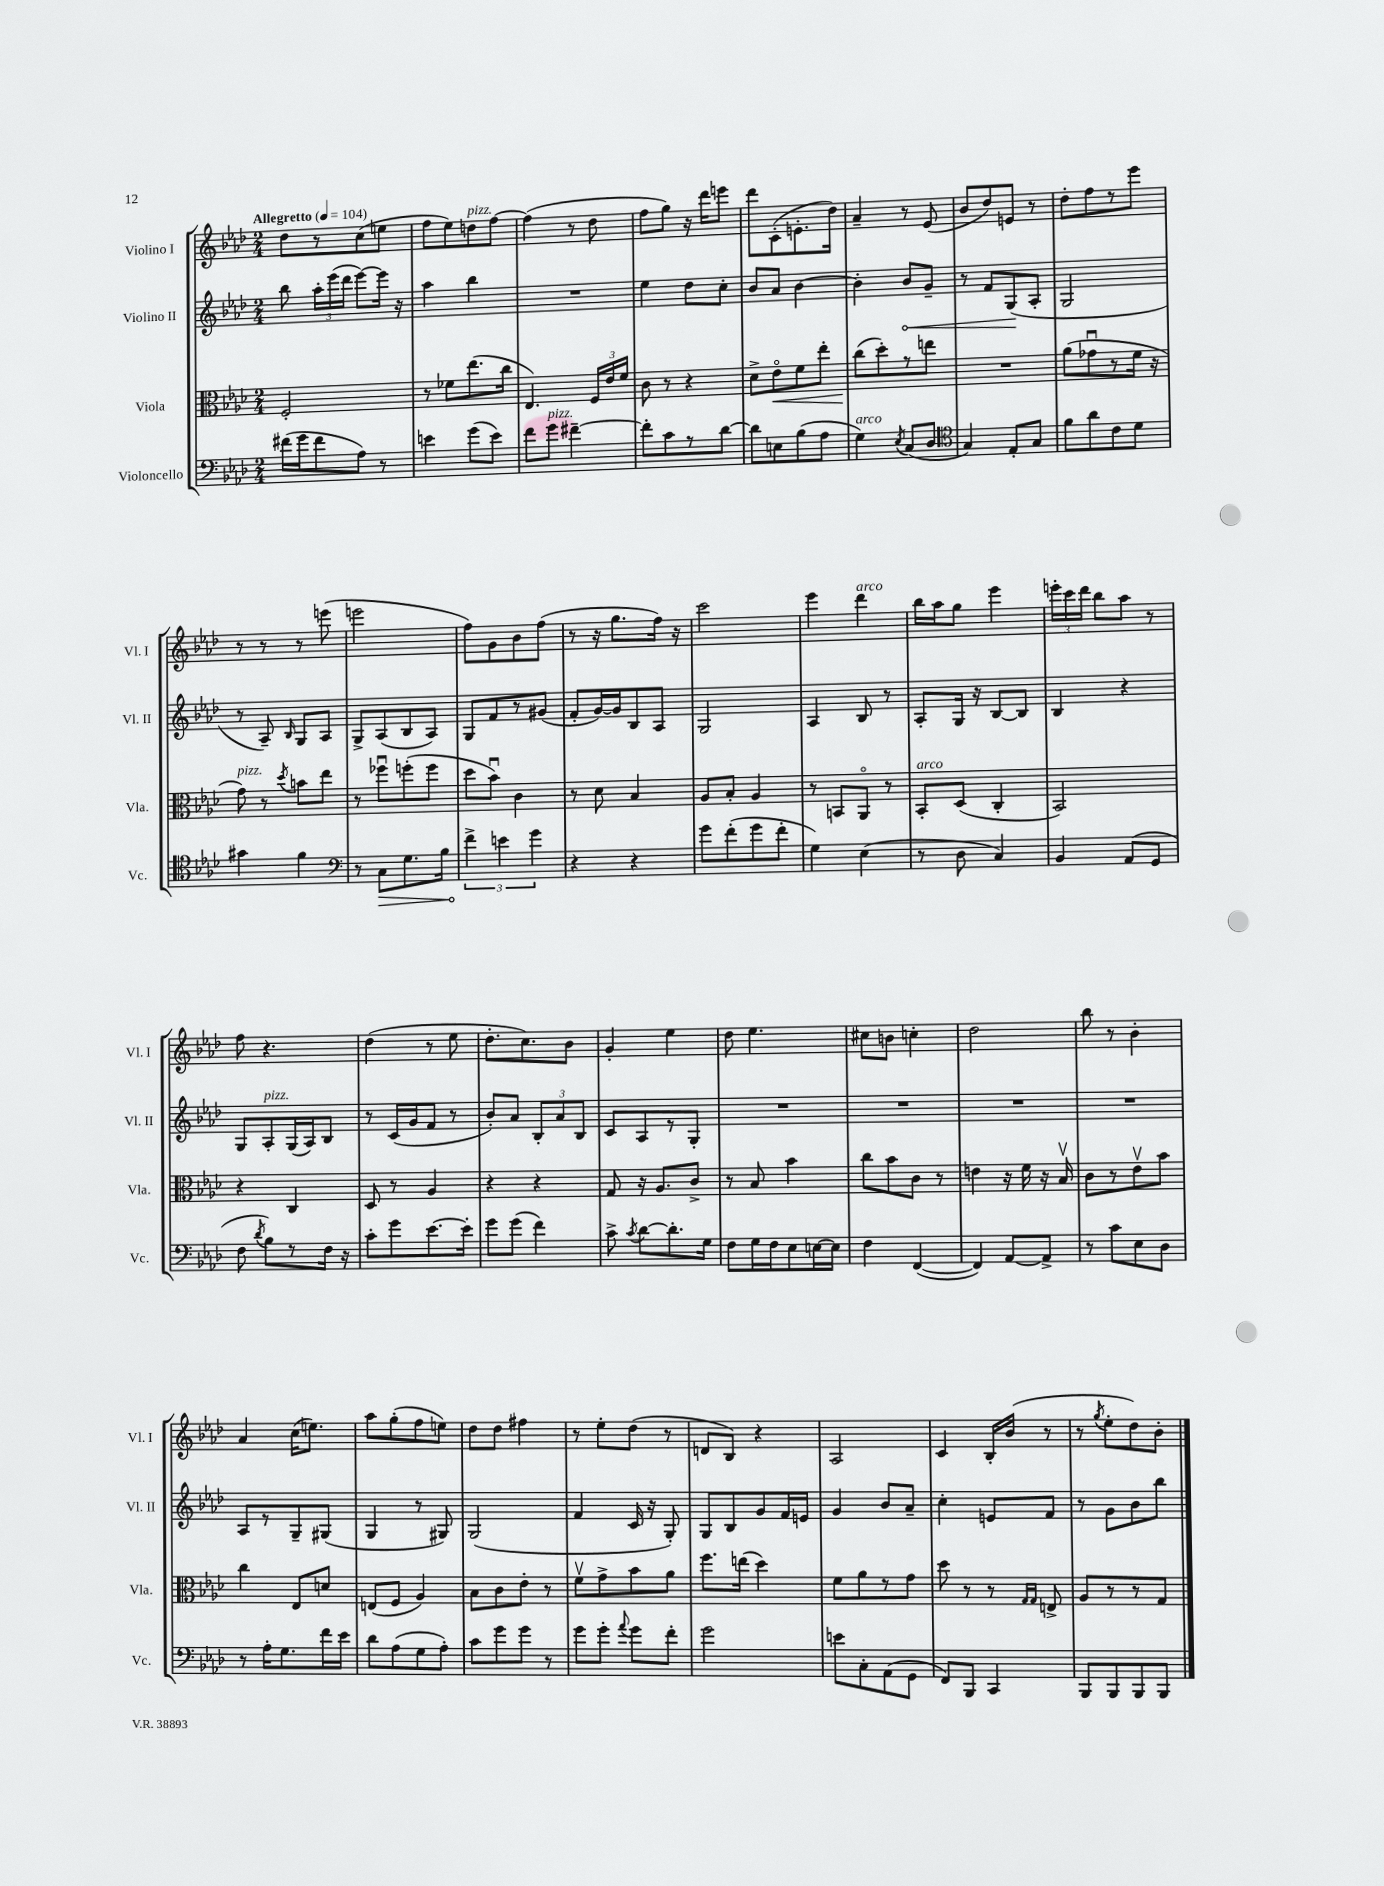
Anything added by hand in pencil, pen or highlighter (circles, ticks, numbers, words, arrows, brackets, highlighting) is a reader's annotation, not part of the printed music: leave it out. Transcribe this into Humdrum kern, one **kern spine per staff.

**kern	**dynam	**kern	**dynam	**kern	**dynam	**kern
*part4	*part4	*part3	*part3	*part2	*part2	*part1
*staff4	*staff4	*staff3	*staff3	*staff2	*staff2	*staff1
*I"Violoncello	*	*I"Viola	*	*I"Violino II	*	*I"Violino I
*I'Vc.	*	*I'Vla.	*	*I'Vl. II	*	*I'Vl. I
*clefF4	*	*clefC3	*	*clefG2	*	*clefG2
*k[b-e-a-d-]	*	*k[b-e-a-d-]	*	*k[b-e-a-d-]	*	*k[b-e-a-d-]
*M2/4	*	*M2/4	*	*M2/4	*	*M2/4
*MM104	*	*MM104	*	*MM104	*	*MM104
=1	=1	=1	=1	=1	=1	=1
!	!	!	!	!	!	!LO:TX:a:B:t=Allegretto
(16f#X\LL	.	2F'/	.	8bb-\	.	8dd-\L
16g\J	.	.	.	.	.	.
8f#\	.	.	.	24aa-'\LL	.	8r
.	.	.	.	(24eee-\	.	.
.	.	.	.	24ddd-\JJ	.	.
8A-\J)	.	.	.	[8eee-\L)	.	(8cc\
8r	.	.	.	16eee-\Jk]	.	8een\J
.	.	.	.	16r	.	.
=2	=2	=2	=2	=2	=2	=2
4en\	.	8r	.	4aa-\	.	8ff\L
.	.	8f-X\L	.	.	.	8ee-\)
!	!	!	!	!	!	!LO:TX:a:i:t=pizz.
(8g\L	.	(8.ee-\	.	4bb-\	.	8ddn\
8e\J)	.	.	.	.	.	[8ff\J
.	.	16cc\Jk	.	.	.	.
=3	=3	=3	=3	=3	=3	=3
8f\L	.	4.E-/)	.	2r	.	(4ff\]
!LO:TX:a:i:t=pizz.	!	!	!	!	!	!
8g\J	.	.	.	.	.	.
[4f#X~\	.	.	.	.	.	8r
.	.	24F/LL	.	.	.	8dd-\
.	.	24e-/	.	.	.	.
.	.	24f/JJ	.	.	.	.
=4	=4	=4	=4	=4	=4	=4
8f#'\L]	.	8c\	.	4ee-\	.	8ff\L
8c\	.	8r	.	.	.	8gg\J)
8r	.	4r	.	8dd-\L	.	16r
.	.	.	.	.	.	16ddd-\KL
[8d-\J	.	.	.	8cc'\J	.	8eeen\J
=5	=5	=5	=5	=5	=5	=5
8d-\L]	.	8d-^\L	.	8b-/L	.	8ddd-\L
!	!	!	!LO:HP:b	!	!	!
8En\	.	8e-\	<	8a-/J	.	(8c'\
(8B-\	.	8f\	.	[4b-\	.	8.en'\
8A-\J	.	8ee-'\J	.	.	.	.
.	.	.	.	.	.	16dd-\Jk)
=6	=6	=6	=6	=6	=6	=6
!LO:TX:a:i:t=arco	!	!	!	!	!	!
4G\)	.	(8cc\L	.	4b-'\]	.	4a-~/
.	.	8dd-'\)	[	.	.	.
8qE-/	.	.	.	.	.	.
!	!	!	!	!	!LO:HP:b	!
(8C/L	.	8r	.	8b-/L	<	8r
8D-/J	.	8een\J	.	8g~/J	.	(8e-/
=7	=7	=7	=7	=7	=7	=7
*clefC4	*	*	*	*	*	*
4G/)	.	2r	.	8r	.	8b-/L
.	.	.	.	8f/L	.	8dd-/)
8E-'/L	.	.	.	(8G/	.	8en/J
8G/J	.	.	.	8A-'/J	[	8r
=8	=8	=8	=8	=8	=8	=8
8f\L	.	(8a-\L	.	2G/	.	8dd-'\L
8a-\	.	8g-Xu\	.	.	.	8ff\
8c\	.	8r	.	.	.	8r
8d-\J	.	16f\Jk	.	.	.	8eee-\J
.	.	16r	.	.	.	.
!!LO:LB:g=z
=9	=9	=9	=9	=9	=9	=9
!	!	!LO:TX:a:i:t=pizz.	!	!	!	!
4g#X\	.	8g\)	.	8r	.	8r
.	.	8r	.	8A-~/)	.	8r
.	.	8qdd-/	.	16qqB-/	.	.
4f\	.	8bn\L	.	8G/L	.	8r
.	.	8ee-\J	.	8A-/J	.	(8eeen\
=10	=10	=10	=10	=10	=10	=10
*clefF4	*	*	*	*	*	*
8r	.	8r	.	8G^/L	.	2eeen\
!	!LO:HP:b	!	!	!	!	!
8C\L	>	8ff-Xu\L	.	(8A-/	.	.
8.G\	.	(8ffn'\	.	8B-/	.	.
.	.	8ff\J	.	8A-/J)	.	.
16B-\Jk	.	.	.	.	.	.
=11	=11	=11	=11	=11	=11	=11
6f^\	.	8dd-\L	.	8G/L	.	8ff\L)
.	.	8b-u\J)	.	8f/	.	8g\
6en\	]	.	.	.	.	.
.	.	4c\	.	8r	.	8b-\
6g\	.	.	.	.	.	.
.	.	.	.	(8g#X/J	.	(8ff\J
=12	=12	=12	=12	=12	=12	=12
4r	.	8r	.	8f'/L	.	8r
.	.	8d-\	.	[16g/L)	.	16r
.	.	.	.	16g/J]	.	8.gg\L
4r	.	4B-/	.	8B-/	.	.
.	.	.	.	8A-/J	.	16ff\Jk)
.	.	.	.	.	.	16r
=13	=13	=13	=13	=13	=13	=13
8g\L	.	8A-/L	.	2G/	.	2ccc\
(8f'\	.	8B-'/J	.	.	.	.
8g\	.	4A-/	.	.	.	.
8f'\J	.	.	.	.	.	.
=14	=14	=14	=14	=14	=14	=14
4G\)	.	8r	.	4A-/	.	4eee-\
.	.	8BBn/L	.	.	.	.
!	!	!	!	!	!	!LO:TX:a:i:t=arco
(4E-\	.	8AA-/J	.	8B-/	.	4ddd-\
.	.	8r	.	8r	.	.
=15	=15	=15	=15	=15	=15	=15
!	!	!LO:TX:a:i:t=arco	!	!	!	!
8r	.	8BB-'/L	.	8A-'/L	.	16bb-\LL
.	.	.	.	.	.	16aa-\J
8D-\	.	(8D-/J	.	16G/Jk	.	8gg\J
.	.	.	.	16r	.	.
4C/)	.	4C'/	.	[8B-/L	.	4eee-\
.	.	.	.	8B-/J]	.	.
=16	=16	=16	=16	=16	=16	=16
4BB-/	.	2BB-/)	.	4B-/	.	24eeen'\LL
.	.	.	.	.	.	24ccc\
.	.	.	.	.	.	24ddd-\JJ
.	.	.	.	.	.	8bb-\L
(8AA-/L	.	.	.	4r	.	8aa-\J
8GG/J	.	.	.	.	.	8r
!!LO:LB:g=z
=17	=17	=17	=17	=17	=17	=17
8F\	.	4r	.	8G/L	.	8ff\
8qd-/	.	.	.	.	.	.
!	!	!	!	!LO:TX:a:i:t=pizz.	!	!
8B-\L)	.	.	.	8A-'/	.	4.r
8r	.	4C/	.	(16G/L	.	.
.	.	.	.	16A-/J)	.	.
16F\Jk	.	.	.	8B-/J	.	.
16r	.	.	.	.	.	.
=18	=18	=18	=18	=18	=18	=18
8c'\L	.	8D-/	.	8r	.	(4dd-\
8g\	.	8r	.	(16c/LL	.	.
.	.	.	.	16g/J	.	.
[8.e-\	.	4A-/	.	8f/J	.	8r
.	.	.	.	8r	.	8ee-\
16e-'\Jk]	.	.	.	.	.	.
=19	=19	=19	=19	=19	=19	=19
8g\L	.	4r	.	8b-'/L)	.	8.dd-'\L
(8g\J	.	.	.	8a-/J	.	.
.	.	.	.	.	.	8.cc\)
4f\)	.	4r	.	12B-'/L	.	.
.	.	.	.	12a-/	.	.
.	.	.	.	.	.	8b-\J
.	.	.	.	12B-/J	.	.
=20	=20	=20	=20	=20	=20	=20
8c^\	.	8G/	.	8c/L	.	4g'/
8qc/	.	.	.	.	.	.
[8d-\L	.	16r	.	8A-/	.	.
.	.	8.A-/L	.	.	.	.
8.d-'\]	.	.	.	8r	.	4ee-\
.	.	8c^/J	.	8G'/J	.	.
16G\Jk	.	.	.	.	.	.
=21	=21	=21	=21	=21	=21	=21
8F\L	.	8r	.	2r	.	8dd-\
16G\L	.	8B-/	.	.	.	4.ee-\
16F\J	.	.	.	.	.	.
8E-\	.	4b-\	.	.	.	.
[16En\L	.	.	.	.	.	.
16E\JJ]	.	.	.	.	.	.
=22	=22	=22	=22	=22	=22	=22
4F\	.	8cc\L	.	2r	.	8cc#X\L
.	.	8b-\	.	.	.	8bn\J
([4FF/	.	8c\J	.	.	.	4ccn'\
.	.	8r	.	.	.	.
=23	=23	=23	=23	=23	=23	=23
4FF/])	.	4en\	.	2r	.	2dd-\
[8AA-/L	.	16r	.	.	.	.
.	.	16f\	.	.	.	.
8AA-^/J]	.	16r	.	.	.	.
.	.	16B-v/	.	.	.	.
=24	=24	=24	=24	=24	=24	=24
8r	.	8c\L	.	2r	.	8bb-\
8c\L	.	8r	.	.	.	8r
8E-\	.	8e-v\	.	.	.	4b-'\
8D-\J	.	8b-\J	.	.	.	.
!!LO:LB:g=z
=25	=25	=25	=25	=25	=25	=25
8r	.	4cc\	.	8A-/L	.	4a-/
16A-'\KL	.	.	.	8r	.	.
8.G\	.	.	.	.	.	.
.	.	8E-/L	.	8G~/	.	(16cc\KL
.	.	.	.	.	.	8.een\J)
16f\L	.	8dn/J	.	(8G#X/J	.	.
16e-\JJ	.	.	.	.	.	.
=26	=26	=26	=26	=26	=26	=26
8d-\L	.	(8En/L	.	4G/	.	8aa-\L
(8A-\	.	8F/J	.	.	.	(8gg'\
8G\	.	4A-/)	.	8r	.	8ff\
8A-'\J)	.	.	.	8G#X/)	.	8een\J)
=27	=27	=27	=27	=27	=27	=27
8c\L	.	8B-\L	.	(2G/	.	8dd-\L
8g\	.	8c\	.	.	.	8dd-\J
8g\J	.	8e-'\J	.	.	.	4ff#X\
8r	.	8r	.	.	.	.
=28	=28	=28	=28	=28	=28	=28
8g\L	.	8fv\L	.	4f/	.	8r
8g'\J	.	8g^\	.	.	.	8ee-'\L
8qqa-/	.	.	.	.	.	.
8g\L	.	8b-\	.	16c/	.	(8dd-\J
.	.	.	.	16r	.	.
8f'\J	.	8a-\J	.	8G'/)	.	8r
=29	=29	=29	=29	=29	=29	=29
2g\	.	8.ff\L	.	8G/L	.	8dn/L
.	.	.	.	8B-/	.	8B-/J)
.	.	(16een\Jk	.	.	.	.
.	.	4dd-\)	.	8g/	.	4r
.	.	.	.	16f/L	.	.
.	.	.	.	16en/JJ	.	.
=30	=30	=30	=30	=30	=30	=30
8en\L	.	8f\L	.	4g/	.	2A-/
8C'\	.	8a-\	.	.	.	.
(8AA-\	.	8r	.	8b-/L	.	.
8GG\J	.	8g\J	.	8a-~/J	.	.
=31	=31	=31	=31	=31	=31	=31
8FF/L)	.	8dd-\	.	4cc'\	.	4c/
8BBB-/J	.	8r	.	.	.	.
4CC/	.	8r	.	8en/L	.	16B-'/LL
.	.	.	.	.	.	(16b-/JJ
.	.	16qqG/LL	.	.	.	.
.	.	16qqG/JJ	.	.	.	.
.	.	8En^/	.	8f/J	.	8r
=32	=32	=32	=32	=32	=32	=32
8BBB-/L	.	8A-/L	.	8r	.	8r
.	.	.	.	.	.	8qgg/
8BBB-/	.	8r	.	8g\L	.	8ee-'\L
8BBB-/	.	8r	.	8b-\	.	8dd-\)
8BBB-/J	.	8G/J	.	8bb-\J	.	8b-'\J
==	==	==	==	==	==	==
*-	*-	*-	*-	*-	*-	*-
